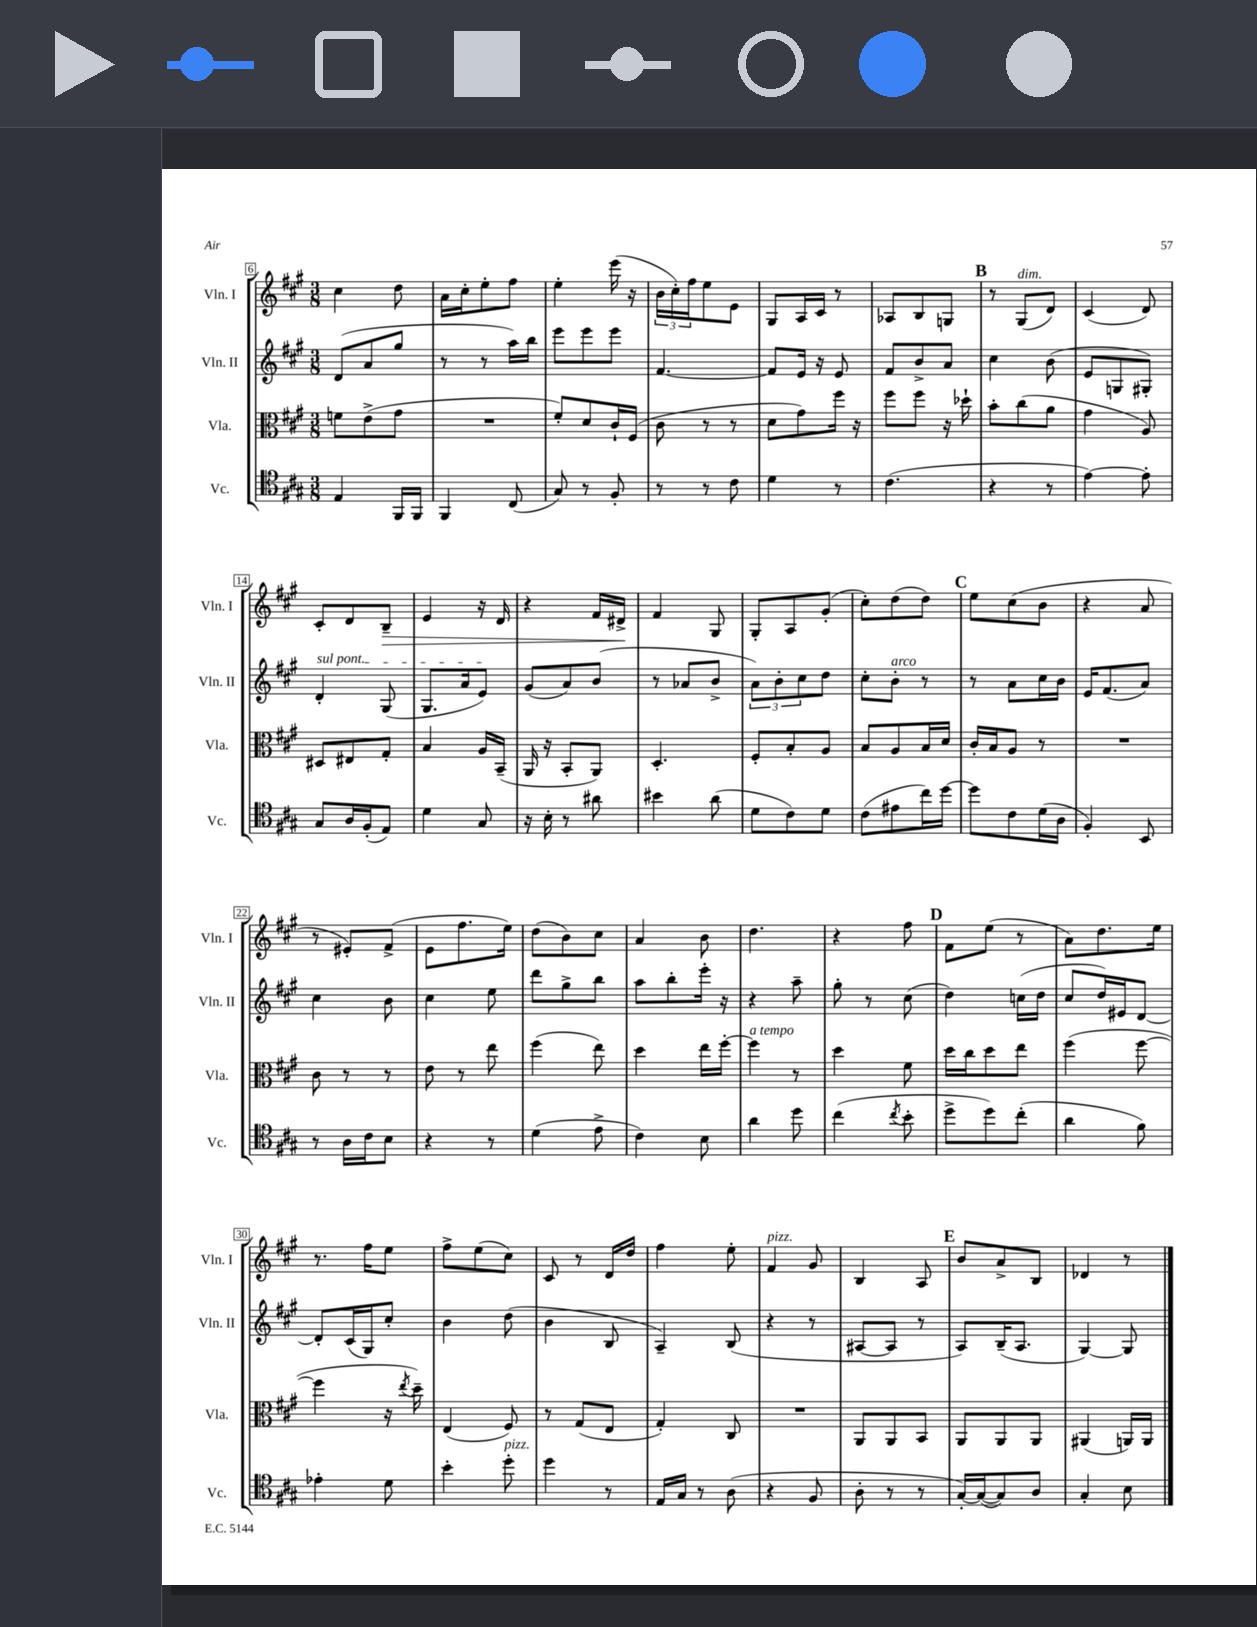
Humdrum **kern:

**kern	**kern	**kern	**kern	**dynam
*part4	*part3	*part2	*part1	*part1
*staff4	*staff3	*staff2	*staff1	*staff1
*I"Vc.	*I"Vla.	*I"Vln. II	*I"Vln. I	*
*I'Vc.	*I'Vla.	*I'Vln. II	*I'Vln. I	*
*clefC4	*clefC3	*clefG2	*clefG2	*
*k[f#c#g#]	*k[f#c#g#]	*k[f#c#g#]	*k[f#c#g#]	*
*M3/8	*M3/8	*M3/8	*M3/8	*
=6	=6	=6	=6	=6
4E/	8fn\L	(8d/L	4cc#\	.
.	(8e^\	8a/	.	.
16FF#/LL	8g#\J	8gg#/J	8dd\	.
16FF#/JJ	.	.	.	.
=7	=7	=7	=7	=7
4FF#/	4.r	8r	16a\LL	.
.	.	.	16cc#'\J	.
.	.	8r	8ee'\	.
(8C#/	.	16aa\LL)	8ff#\J	.
.	.	16bb\JJ	.	.
=8	=8	=8	=8	=8
8G#/)	8f#'/L)	8eee\L	4ee'\	.
8r	8d/	8eee\	.	.
8F#'/	16c#`/L	8eee\J	(16eee\	.
.	(16F#/JJ	.	16r	.
=9	=9	=9	=9	=9
8r	8c#\	[4.f#/	24b\LL	.
.	.	.	24cc#'\)	.
.	.	.	24ff#\J	.
8r	8r	.	8ee\	.
8c#\	8r	.	8e\J	.
=10	=10	=10	=10	=10
4d\	8d\L	8f#/L]	8G#/L	.
.	8g#\)	16e/Jk	16A/L	.
.	.	16r	16c#/JJ	.
8r	16ff#\Jk	8e/	8r	.
.	16r	.	.	.
=11	=11	=11	=11	=11
(4.c#\	8ff#\L	8f#/L	8A-X/L	.
.	8ff#\J	8b^/	8B/	.
.	16r	8a/J	8Gn/J	.
.	16dd-X`\	.	.	.
!!LO:REH:place=s1:t=B
=12	=12	=12	=12	=12
4r	8b'\L	4cc#\	8r	.
!	!	!	!LO:TX:a:i:t=dim.	!
.	(8cc#\	.	(8G#/L	.
8r	8a\J	(8b\	8d/J)	.
=13	=13	=13	=13	=13
[4e\)	4g#\	8e/L	(4c#/	.
.	.	8Gn/	.	.
8e'\]	8A/)	8G#X'/J)	8d/)	.
!!LO:LB:g=z
=14	=14	=14	=14	=14
!	!	!LO:TX:a:i:t=sul pont.	!	!
8G#/L	8D#X/L	4d'/	8c#'/L	.
16A/L	8E#X/	.	8d/	.
(16F#'/J	.	.	.	.
!	!	!	!	!LO:HP:b
8E/J)	8G#'/J	(8G#/	8B~/J	>
=15	=15	=15	=15	=15
4d\	4B/	8.G#/L	4e/	.
.	.	16a/k	.	.
8G#/	16A/LL	8e/J)	16r	.
.	(16BB~/JJ	.	16d/	.
=16	=16	=16	=16	=16
16r	16AA/	(8g#/L	4r	.
16B'\	16r	.	.	.
8r	8BB'/L	8a/)	.	.
8a#X\	8AA/J)	(8b/J	16f#/LL	.
.	.	.	16d#X^/JJ	.
.	.	.	.	]
=17	=17	=17	=17	=17
4b#X\	4.D'/	8r	4f#/	.
.	.	8a-X/L	.	.
(8a\	.	8b^/J	8G#/	.
=18	=18	=18	=18	=18
8d\L	8F#'/L	12a\L)	8G#'/L	.
.	.	12b'\	.	.
8c#\)	8B'/	.	8A/	.
.	.	12cc#\	.	.
8d\J	8A/J	8dd\J	(8g#'/J	.
=19	=19	=19	=19	=19
(8c#\L	8B/L	8cc#'\L	8cc#'\L)	.
!	!	!LO:TX:a:i:t=arco	!	!
8e#X\	8A/	8b'\J	(8dd\	.
16cc#\L)	16B/L	8r	8dd\J)	.
[16dd\JJ	16d/JJ	.	.	.
!!LO:REH:place=s1:t=C
=20	=20	=20	=20	=20
8dd\L]	16c#'/LL	8r	8ee\L	.
.	16B/J	.	.	.
8c#\	8A/J	8a\L	(8cc#\	.
(16d\L	8r	16cc#\L	8b\J	.
16A\JJ	.	16b\JJ	.	.
=21	=21	=21	=21	=21
4F#'/)	4.r	16e/KL	4r	.
.	.	(8.f#/	.	.
8BB/	.	8a/J)	8a/	.
!!LO:LB:g=z
=22	=22	=22	=22	=22
8r	8c#\	4cc#\	8r	.
16A\LL	8r	.	8e#X'/L)	.
16c#\J	.	.	.	.
8B\J	8r	8b\	(8f#^/J	.
=23	=23	=23	=23	=23
4r	8e\	4cc#\	8e\L	.
.	8r	.	8.ff#\	.
8r	8ee\	8ee\	.	.
.	.	.	16ee\Jk)	.
=24	=24	=24	=24	=24
(4d\	(4ff#\	8ddd\L	(8dd\L	.
.	.	8gg#^\	8b\)	.
8e^\	8ee\)	8bb\J	8cc#\J	.
=25	=25	=25	=25	=25
4c#\)	4dd\	8aa\L	4a/	.
.	.	8bb'\	.	.
8B\	16ee\LL	16eee'\Jk	8b\	.
.	[16ff#'\JJ	16r	.	.
=26	=26	=26	=26	=26
!	!LO:TX:a:i:t=a tempo	!	!	!
4a\	4ff#\]	4r	4.dd\	.
8dd\	8r	8aa~\	.	.
=27	=27	=27	=27	=27
(4cc#\	4dd\	8gg#'\	4r	.
.	.	8r	.	.
8qcc#/	.	.	.	.
8b'\	8f#\	(8cc#\	8ff#\	.
!!LO:REH:place=s1:t=D
=28	=28	=28	=28	=28
8dd^\L	16dd\LL	4dd\)	8f#\L	.
.	16cc#\J	.	.	.
8dd\)	8dd\	.	(8ee\J	.
(8cc#'\J	8ee\J	(16ccn\LL	8r	.
.	.	16dd\JJ	.	.
=29	=29	=29	=29	=29
4a\	(4ff#\	8cc#/L	8a\L)	.
.	.	16dd/L)	8.dd\	.
.	.	16e#X/J	.	.
8f#\)	[8ff#\	[8d/J	.	.
.	.	.	16ee\Jk	.
!!LO:LB:g=z
=30	=30	=30	=30	=30
4e-X'\	4ff#\]	8d'/L]	8.r	.
.	.	(16c#/L	.	.
.	.	16G#/J)	16ff#\KL	.
8d\	16r	8cc#'/J	8ee\J	.
.	8qee/	.	.	.
.	16dd~\)	.	.	.
=31	=31	=31	=31	=31
4b'\	(4E/	4b\	8ff#^\L	.
.	.	.	(8ee\	.
!LO:TX:a:i:t=pizz.	!	!	!	!
8dd'\	8F#/)	(8dd\	8cc#\J)	.
=32	=32	=32	=32	=32
4dd\	8r	4b\	8c#/	.
.	(8G#/L	.	8r	.
8r	8E/J	8B/	16d/LL	.
.	.	.	16dd/JJ	.
=33	=33	=33	=33	=33
16E/LL	4G#'/)	4A~/)	4ff#\	.
16G#/JJ	.	.	.	.
8r	.	.	.	.
(8A\	8C#/	(8B/	8ee'\	.
=34	=34	=34	=34	=34
!	!	!	!LO:TX:a:i:t=pizz.	!
4r	4.r	4r	4f#/	.
8F#/	.	8r	8g#/	.
=35	=35	=35	=35	=35
8A'\	8AA/L	[8A#X/L	4B/	.
8r	8AA/	8A#/J]	.	.
8r	8BB/J	8r	8A/	.
!!LO:REH:place=s1:t=E
=36	=36	=36	=36	=36
[16G#'/LL)	8AA/L	8A/L)	8b/L	.
(16G#/J_	.	.	.	.
8G#/])	8AA/	(16B~/K	8a^/	.
.	.	8.A/J	.	.
8A/J	8AA/J	.	8B/J	.
=37	=37	=37	=37	=37
4G#'/	(4AA#X/	[4G#/)	4d-X/	.
8B\	16AAn/LL)	8G#/]	8r	.
.	16AA/JJ	.	.	.
==	==	==	==	==
*-	*-	*-	*-	*-
